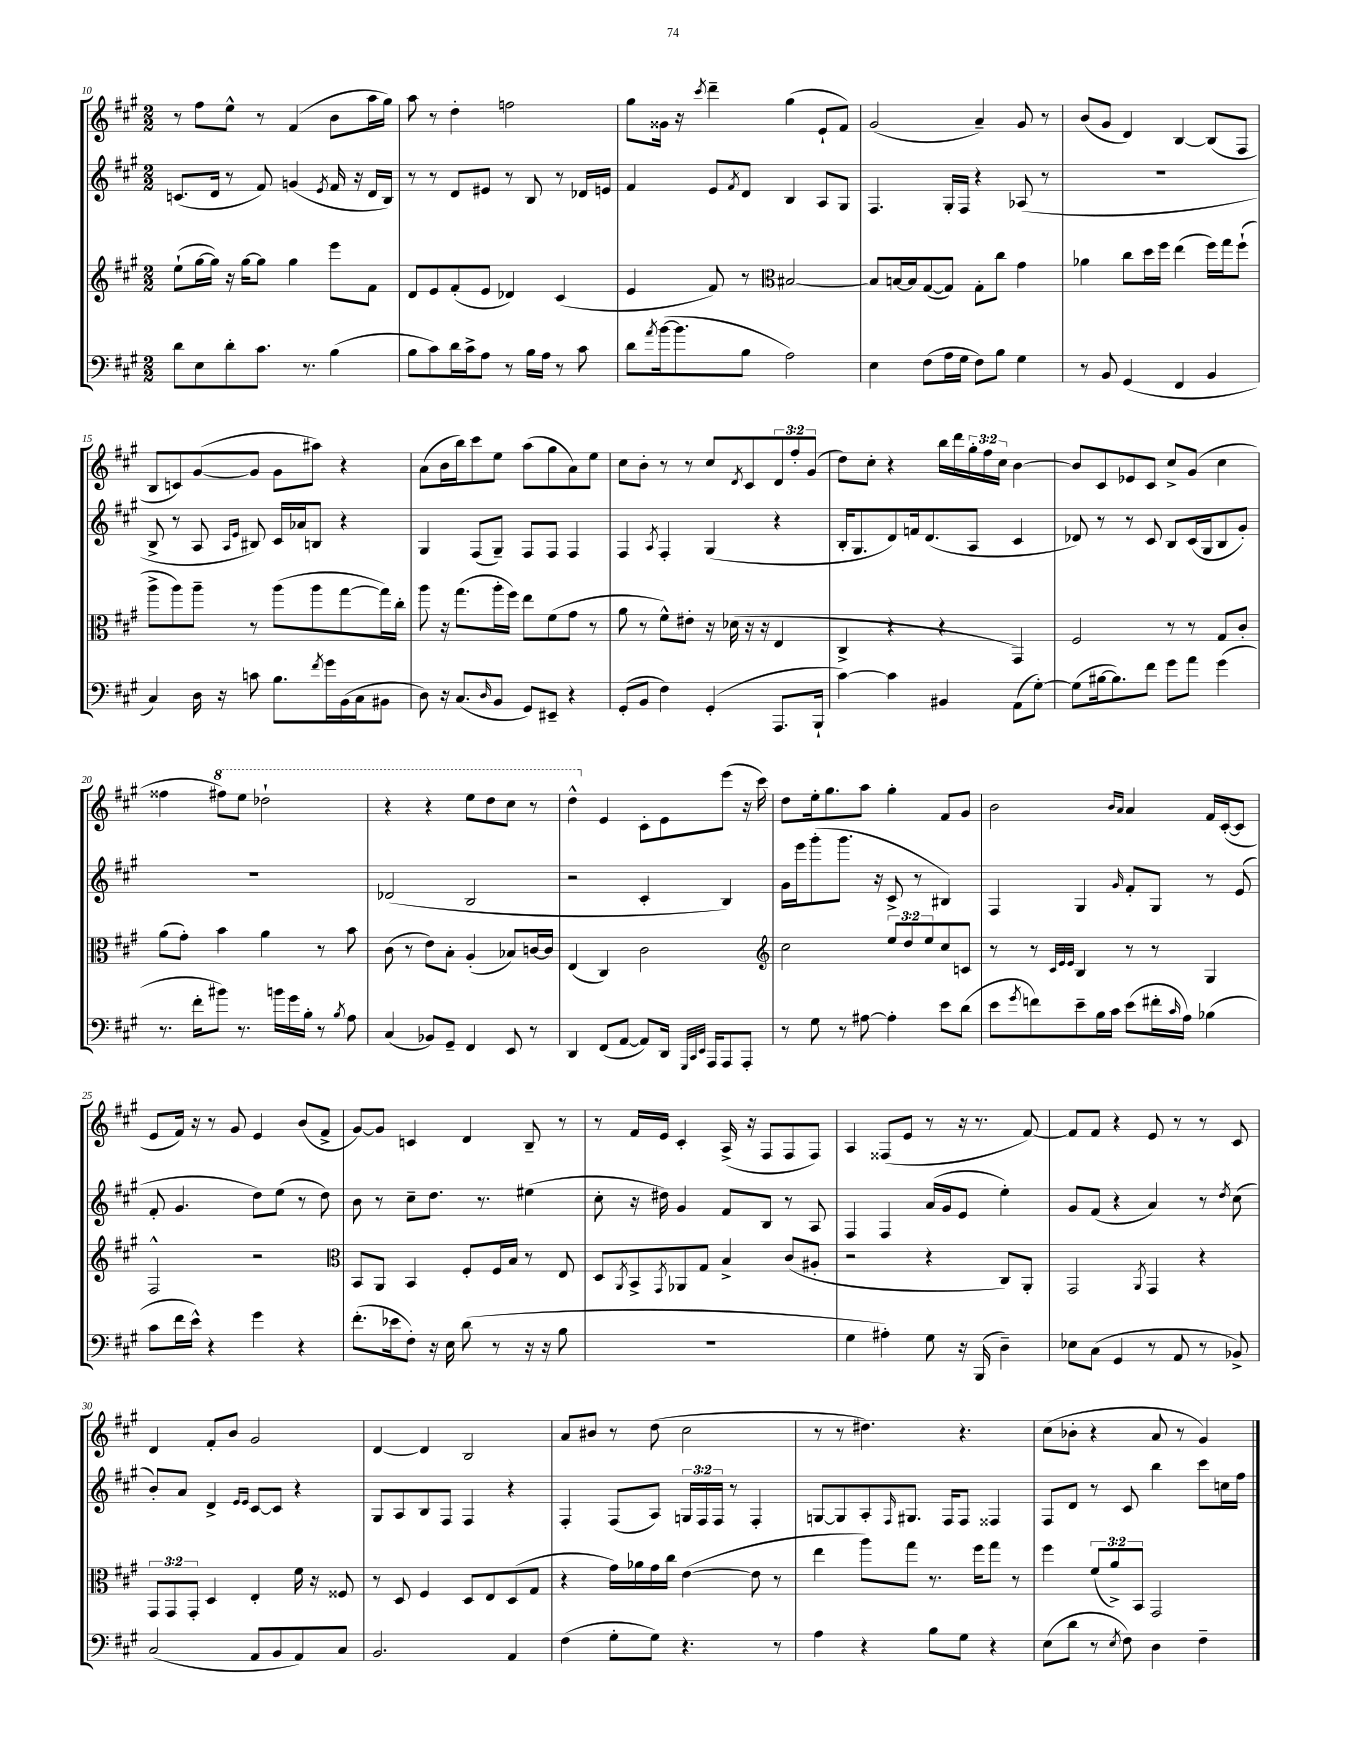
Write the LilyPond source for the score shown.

<<
\new StaffGroup <<
\new Staff = "s0" {
    \clef treble \key a \major \numericTimeSignature \time 2/2 \override Staff.TupletNumber.text = #tuplet-number::calc-fraction-text
    r8 fis''8 e''8-^ r8 fis'4( b'8 a''16 gis''16) |
    a''8 r8 d''4-. f''2 |
    gis''8 gisis'16 r16 \acciaccatura { cis'''8 } d'''4-- gis''4( e'8-! fis'8) |
    gis'2( a'4--) gis'8 r8 |
    b'8( gis'8 d'4) b4~ b8( fis8 |
    b8 c'8) gis'8~( gis'8 gis'8 ais''8) r4 |
    a'8( b'16 b''16) cis'''8 e''8 a''8( gis''8 a'8) e''8 |
    cis''8 b'8-. r8 r8 cis''8 \acciaccatura { d'8 } cis'8 \tuplet 3/2 { d'8 fis''8-. gis'8( } |
    d''8) cis''8-. r4 b''16 d'''16 \tuplet 3/2 { gis''16-. fis''16 cis''16 } b'4~ |
    b'8 cis'8 ees'8 cis'8 cis''8-> gis'8( cis''4 |
    fisis''4 \ottava #1 fis'''!8) e'''8 des'''2-! |
    r4 r4 e'''8 d'''8 cis'''8 r8 |
    d'''4-^ \ottava #0 e'4 cis'8-. e'8 e'''8( r16 cis'''16) |
    d''8 e''16-. gis''8. a''8 gis''4-. fis'8 gis'8 |
    b'2 \grace { b'16 a'16 } a'4 fis'16 cis'16~-.( cis'8 |
    e'8 fis'16) r16 r8 gis'8 e'4 b'8( fis'8-> |
    gis'8~) gis'8 c'4 d'4 b8-- r8 |
    r8 fis'16 e'16 cis'4-. a16->( r16 fis8 fis8 fis8) |
    a4 fisis8( e'8 r8 r16 r8. fis'8~) |
    fis'8 fis'8 r4 e'8 r8 r8 cis'8 |
    d'4 fis'8-. b'8 gis'2 |
    d'4~ d'4 b2 |
    a'8 bis'8 r8 d''8( cis''2 |
    r8 r8 dis''4.) r4. |
    cis''8( bes'8-. r4 a'8 r8 gis'4) \bar "|." |
}
\new Staff = "s1" {
    \clef treble \key a \major \numericTimeSignature \time 2/2 \override Staff.TupletNumber.text = #tuplet-number::calc-fraction-text
    c'8.( d'16 r8 fis'8) g'4( \acciaccatura { e'8 } fis'16 r16 d'16 b16) |
    r8 r8 d'8 eis'8 r8 b8 r8 des'16 e'16 |
    fis'4 e'8 \acciaccatura { fis'8 } d'8 b4 a8 gis8 |
    fis4. gis16-. fis16 r4 aes8( r8 |
    R1 |
    b8-> r8 a8 \grace { a16 e'16 } bis8) cis'16 aes'16 b8 r4 |
    gis4 fis8( gis8--) fis8 fis8 fis4 |
    fis4 \acciaccatura { a8 } fis4-. gis4( r4 |
    b16-. gis8. d'8) f'16 d'8.( a8 cis'4 |
    des'8) r8 r8 cis'8 b8 cis'16( gis16 b8 gis'8-.) |
    R1 |
    des'2( b2 |
    r2 cis'4-. b4) |
    gis'16 e'''16 gis'''8-.( gis'''8. r16 cis'8-> r8 bis4) |
    fis4 gis4 \grace { gis'16 } fis'8-. gis8 r8 e'8( |
    fis'8-. gis'4. d''8) e''8( r8 d''8) |
    b'8 r8 cis''8-- d''8. r8. eis''4( |
    cis''8-. r16 dis''16) gis'4 fis'8 b8 r8 a8 |
    fis4 fis4 a'16( gis'16 e'8 e''4-.) |
    gis'8 fis'8( r4 a'4) r8 \acciaccatura { d''8 } cis''8( |
    b'8-.) a'8 d'4-> \grace { e'16 e'16 } cis'8~ cis'8 r4 |
    gis8 a8 b8 fis8 fis4 r4 |
    fis4-. fis8( a8) \tuplet 3/2 { g16 fis16 fis16 } r8 fis4-. |
    g8~ g8 a8-. \grace { fis16 } gis8. fis16 fis8 fisis4 |
    fis8 d'8 r8 cis'8 b''4 cis'''8 c''16 fis''16 \bar "|." |
}
\new Staff = "s2" {
    \clef treble \key a \major \numericTimeSignature \time 2/2 \override Staff.TupletNumber.text = #tuplet-number::calc-fraction-text
    e''8-!( gis''16~ gis''16) r16 gis''16~ gis''8 gis''4 e'''8 fis'8 |
    d'8 e'8 fis'8-.( e'8 des'4) cis'4( |
    e'4 fis'8) r8 \clef alto bis2~ |
    bis8 b16~ b16 gis8~( gis8) gis8-. cis''8 gis'4 |
    aes'4 cis''8 d''16 fis''16 e''4( fis''16) gis''16 fis''8-!( |
    a''8-> a''8) a''8-- r8 a''8( a''8 gis''8~ gis''16) cis''16-. |
    a''8 r16 gis''8.( a''16-. fis''16) e''8 fis'8( gis'8 r8 |
    a'8 r8 fis'8-^) eis'8-. r16 des'16( r16 r16 e4 |
    cis4-> r4 r4 gis,4) |
    fis2 r8 r8 gis8 cis'8-. |
    a'8( gis'8-.) b'4 a'4 r8 b'8 |
    cis'8( r8 e'8) b8-. a4-.( bes8) c'16~ c'16 |
    e4( cis4) cis'2 |
    \clef treble cis''2 \tuplet 3/2 { e''8 d''8 e''8 } cis''8 c'8 |
    r8 r8 \grace { cis'32 e'32 e'32 } b4 r8 r8 gis4 |
    fis2-^ r2 |
    \clef alto b,8 a,8 b,4 fis8-. fis16 b16 r8 e8 |
    d8 \acciaccatura { a,8 } b,8-> \acciaccatura { gis,8 } aes,8 gis8 b4-> cis'8( ais8-. |
    r2 r4 cis8) a,8-. |
    gis,2 \acciaccatura { a,8 } gis,4 r4 |
    \tuplet 3/2 { gis,8 gis,8 gis,8-. } d4 e4-. fis'16 r16 fisis8 |
    r8 d8 fis4 d8 e8 d8( gis8 |
    r4 gis'16) aes'16 gis'16 cis''16 e'4~( e'8 r8 |
    e''4 a''8) gis''8 r8. fis''16 gis''8 r8 |
    fis''4 \tuplet 3/2 { fis'8( a'8->) b,8 } gis,2 \bar "|." |
}
\new Staff = "s3" {
    \clef bass \key a \major \numericTimeSignature \time 2/2
    d'8 e8 d'8-. cis'8. r8. b4( |
    b8 cis'8) d'16 cis'16-> a8 r8 b16 a16 r8 cis'8 |
    d'8 \acciaccatura { a'8 } b'16~( b'8. b8 a2) |
    e4 fis8( a16 gis16 fis8) b8 gis4 |
    r8 b,8 gis,4( fis,4 b,4 |
    cis4) d16 r16 c'8 b8. \acciaccatura { fis'8 } gis'16 b,16( cis16 bis,8 |
    d8) r16 cis8.( \grace { d16 } b,8 gis,8) eis,8-- r4 |
    gis,8-.( b,8 fis4) gis,4-.( a,,8. b,,16-! |
    cis'4~) cis'4 bis,4 a,8( gis8~-.) |
    gis8( bis16~ bis8.) fis'8 gis'8 a'8 gis'4( |
    r8. fis'16-. bis'8) r8. b'16 gis'16 b16-. r8 \acciaccatura { b8 } a8 |
    cis4( bes,8) gis,8-- fis,4 e,8 r8 |
    d,4 fis,8( a,8~ a,8) d,16 \grace { gis,,32 cis,32 e,32 } a,,16 a,,8 a,,8-. |
    r8 gis8 r8 ais8~ ais4-. e'8 d'8( |
    e'8 \acciaccatura { gis'8 } f'8) e'8-- b16 cis'16 e'8( fis'16-. \grace { cis'16 } a16) bes4( |
    cis'8 fis'16 e'16-^) r4 gis'4 r4 |
    fis'8.-.( ees'16 fis8-.) r16 e16 d'8( r8 r16 r16 b8 |
    R1 |
    gis4 ais4-.) gis8 r16 b,,16( d4--) |
    ees8 cis8( gis,4 r8 a,8 r8 bes,8->) |
    cis2( a,8 b,8 a,8) cis8 |
    b,2. a,4 |
    fis4( gis8-. gis8) r4. r8 |
    a4 r4 b8 gis8 r4 |
    e8( d'8 r8 \acciaccatura { e8 } fis8) d4 fis4-- \bar "|." |
}
>>
>>
\layout { \context { \Score currentBarNumber = #10 } }
